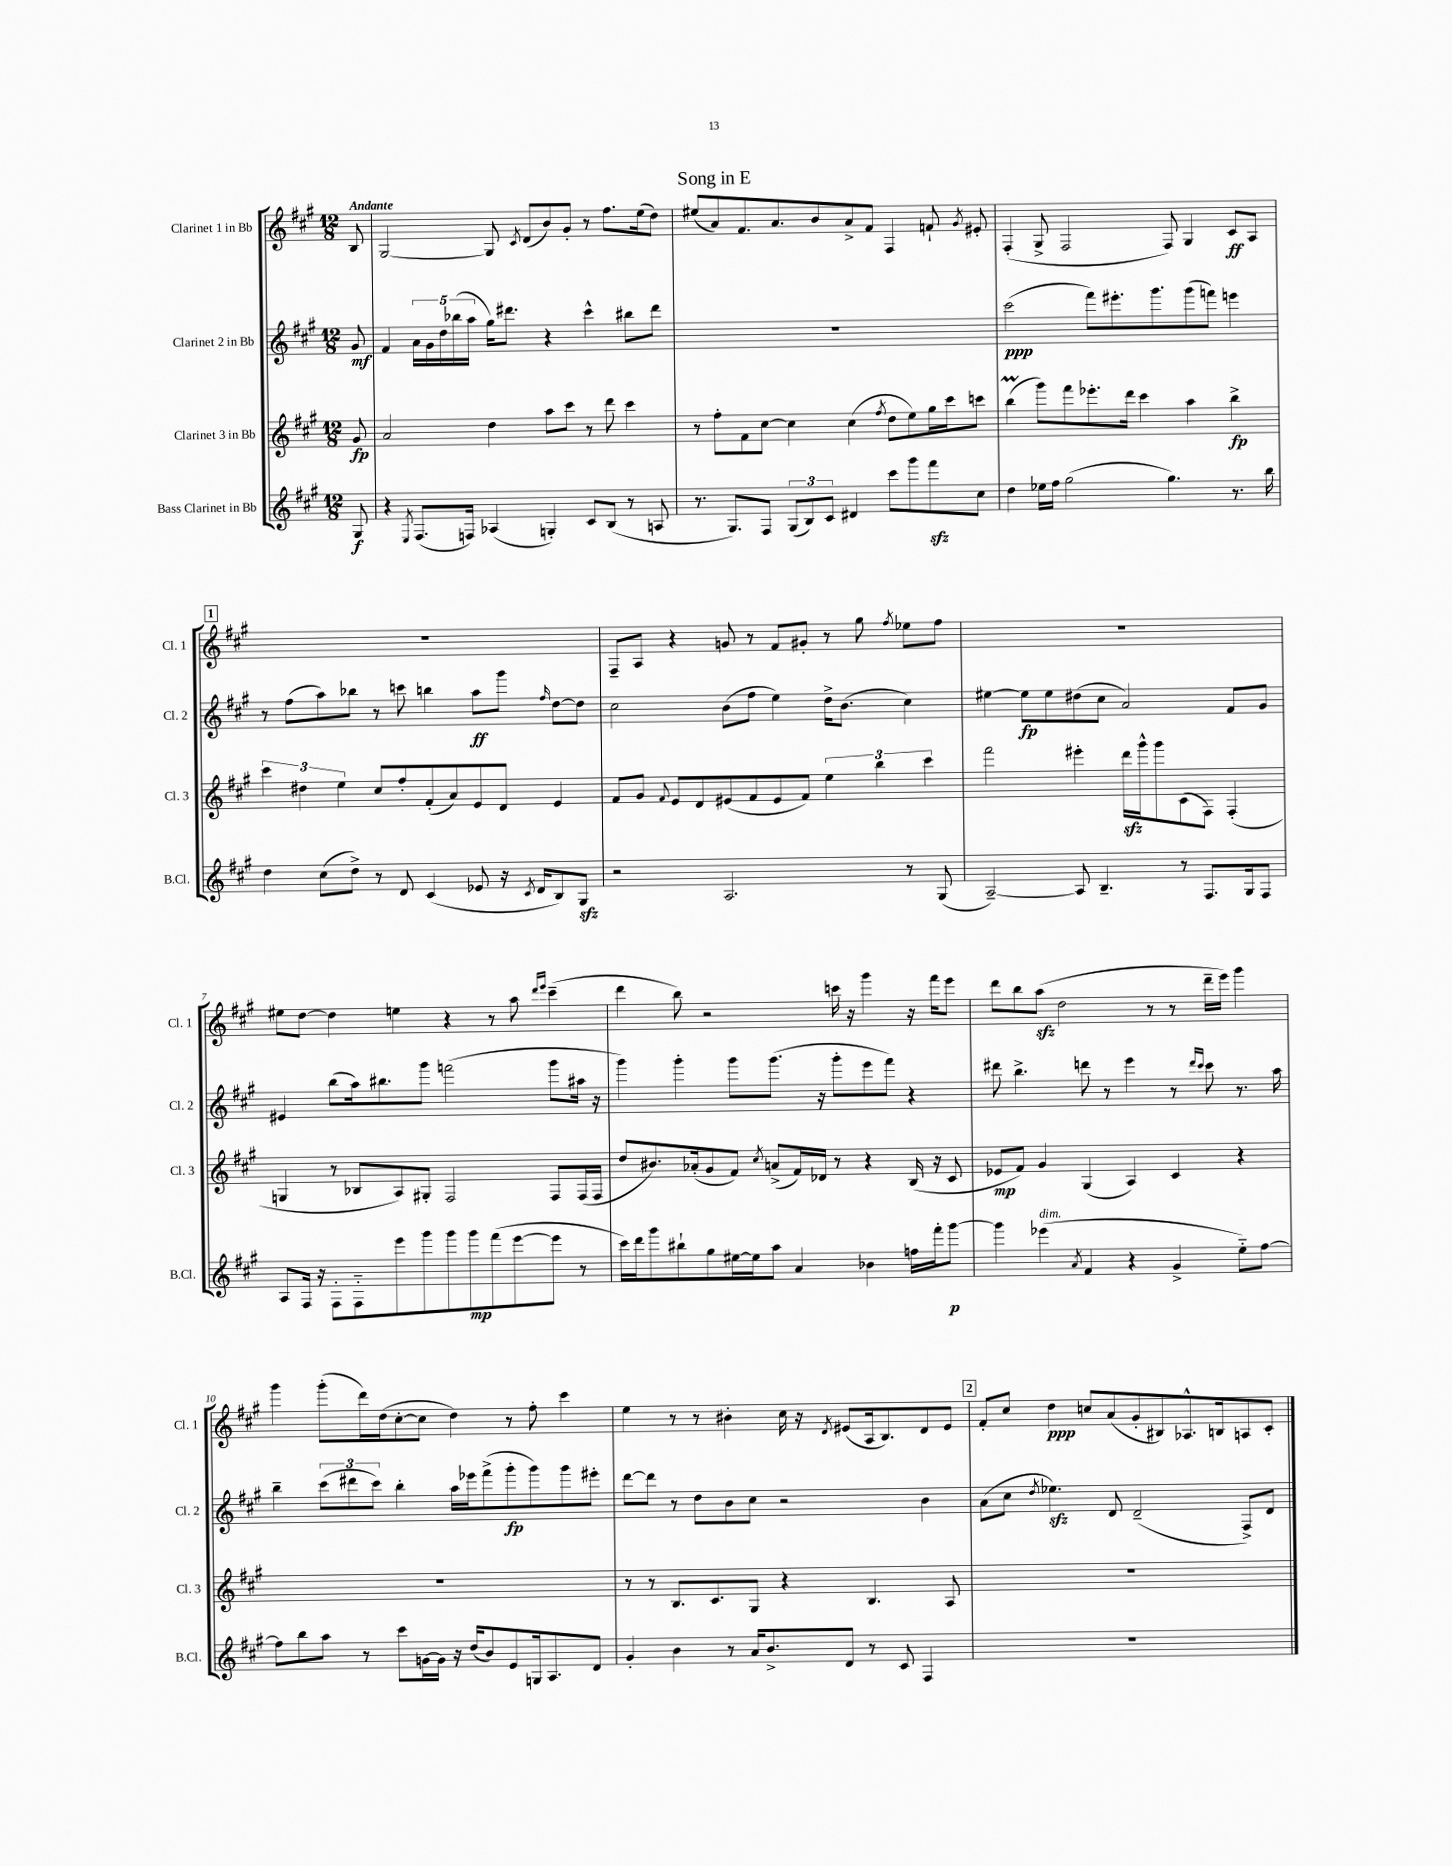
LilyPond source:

\header { title = "Song in E" }
<<
\new StaffGroup <<
\new Staff = "s0" \with { instrumentName = "Clarinet 1 in Bb" shortInstrumentName = "Cl. 1" } {
    \clef treble \key a \major \numericTimeSignature \time 12/8 \partial 8 \tempo "Andante"
    \autoBeamOff b8 |
    gis2~ gis8 \acciaccatura { cis'8 } d'8[( b'8) gis'8]-. r8 fis''8.[ e''16( d''8]) |
    eis''8[( a'8) fis'8. a'8. b'8 a'8-> fis'8] fis4 f'8-! \acciaccatura { gis'8 } eis'8-. |
    fis4-.( gis8-> fis2 fis8) gis4 cis'8[\ff a8] |
    \mark \markup { \box "1" } R1. |
    fis8[-- a8] r4 g'8 r8 fis'8[ gis'8]-. r8 gis''8 \acciaccatura { fis''8 } ees''8[ fis''8] |
    R1. |
    eis''8[ d''8]~ d''4 e''4 r4 r8 a''8 \grace { d'''16[ e'''16] } cis'''4--( |
    d'''4 b''8) r2 c'''16 r16 gis'''4 r16 fis'''16[ e'''8] |
    d'''8[ b''8 a''8]\sfz( d''2 r8 r8 d'''16[-- e'''16]) gis'''4 |
    gis'''4 gis'''8[-.( d'''16) d''16( cis''8~-. cis''8] d''4) r8 fis''8-. cis'''4 |
    e''4 r8 r8 bis'4-. cis''16 r16 \acciaccatura { d'8 } eis'8[( a16 b8.) d'8 eis'8] |
    \mark \markup { \box "2" } fis'8[-. cis''8] d''4\ppp c''8[ a'8( gis'8-. bis8) aes8.-^ b16 a8 cis'8]-. \bar "|." |
}
\new Staff = "s1" \with { instrumentName = "Clarinet 2 in Bb" shortInstrumentName = "Cl. 2" } {
    \clef treble \key a \major \numericTimeSignature \time 12/8 \partial 8
    \autoBeamOff gis'8\mf |
    fis'4 \tuplet 5/4 { a'16[ gis'16 d''16 bes''16( a''16] } gis''16[) dis'''8.] r4 cis'''4-^ bis''8[ dis'''8] |
    R1. |
    cis'''2\ppp( fis'''8[) eis'''8.-. gis'''8. gis'''8( f'''8]) e'''4 |
    \mark \markup { \box "1" } r8 fis''8[( a''8) bes''8] r8 c'''8 b''4 a''8[\ff gis'''8] \grace { fis''16 } d''8[~ d''8] |
    cis''2 b'8[( fis''8] e''4) d''16[-> b'8.]( cis''4) |
    eis''4~ eis''8[\fp eis''8 dis''8( cis''8] a'2) fis'8[ gis'8] |
    eis'4 b''8[( a''16) bis''8. gis'''8] f'''2( gis'''8[ ais''16] r16 |
    gis'''4) gis'''4-. gis'''8[ gis'''8.]( r16 gis'''8[-. e'''8 fis'''8]) r4 |
    dis'''8 b''4.-> d'''8 r8 e'''4 r8 \grace { d'''16[ cis'''16] } cis'''8 r8. a''16 |
    b''4-- \tuplet 3/2 { cis'''8[( dis'''8 cis'''8]) } b''4-. a''16[ ees'''16 fis'''8->( gis'''8-.\fp gis'''8) gis'''8 eis'''8]-. |
    d'''8[~ d'''8] r8 d''8[ b'8 cis''8] r2 b'4 |
    \mark \markup { \box "2" } a'8[( cis''8] \acciaccatura { d''8 } ees''4.\sfz) d'8 d'2--( fis8[->) d'8] \bar "|." |
}
\new Staff = "s2" \with { instrumentName = "Clarinet 3 in Bb" shortInstrumentName = "Cl. 3" } {
    \clef treble \key a \major \numericTimeSignature \time 12/8 \partial 8
    \autoBeamOff gis'8\fp |
    a'2 d''4 a''8[ cis'''8] r8 d'''8 cis'''4 |
    r8 fis''8[-. fis'8 cis''8]~ cis''4 cis''4( \acciaccatura { fis''8 } d''8[ e''8) gis''16 cis'''16 c'''8] |
    b''4\prall( gis'''8[) fis'''8 ees'''8.-. d'''16] cis'''4 a''4 b''4->\fp |
    \mark \markup { \box "1" } \tuplet 3/2 { cis'''4 dis''4 e''4 } cis''8[ fis''8-. fis'8-.( a'8) e'8 d'8] e'4 |
    fis'8[ gis'8] \appoggiatura { fis'8 } e'8[ d'8 eis'8( fis'8 eis'8 fis'8]) \tuplet 3/2 { e''4 b''4 cis'''4 } |
    fis'''2 eis'''4-. d'''16[\sfz gis'''16-^ gis'''8 cis'8( fis8]) fis4-.( |
    g4 r8 bes8[ a8) gis8]-. fis2 fis8[ fis16( fis16] |
    d''8[ bis'8.) aes'16-.( gis'8 fis'8]) \acciaccatura { cis''8 } a'8[->( fis'16) des'16] r8 r4 b16( r16 cis'8 |
    ees'8[\mp fis'8]) gis'4 gis4( a4) cis'4 r4 |
    R1. |
    r8 r8 b8.[ cis'8. gis8] r4 b4. a8 |
    \mark \markup { \box "2" } R1. \bar "|." |
}
\new Staff = "s3" \with { instrumentName = "Bass Clarinet in Bb" shortInstrumentName = "B.Cl." } {
    \clef treble \key a \major \numericTimeSignature \time 12/8 \partial 8
    \autoBeamOff gis8\f |
    r4 \acciaccatura { e8 } fis8.[( f16]) aes4( g4-.) cis'8[ b8]( r8 a8 |
    r8. gis8.[) fis8] \tuplet 3/2 { gis8[( b8) cis'8] } dis'4 cis'''8[ gis'''8 fis'''8\sfz cis''8] |
    d''4 ees''16[ fis''16] gis''2( gis''4.) r8. b''16 |
    \mark \markup { \box "1" } d''4 cis''8[( d''8]->) r8 d'8 cis'4( ees'8 r16 \acciaccatura { cis'8 } d'16[ b8) gis8]\sfz |
    r2 a2. r8 gis8( |
    a2~--) a8 b4.-- r8 fis8.[ gis16 fis8] |
    a8[ fis16] r16 fis8[-. fis8-_ e'''8 gis'''8 gis'''8 gis'''8\mp fis'''8( e'''8~ e'''8] r8 |
    cis'''16[) d'''16 gis'''8 bis''8-! gis''8 eis''16~ eis''16 a''8] a'4 bes'4 f''16[ fis'''16-. gis'''8]~\p |
    gis'''4 ees'''4^\markup { \italic "dim." }( \acciaccatura { a'8 } fis'4 r4 gis'4-> e''8[-_) fis''8]~ |
    fis''8[ b''8 a''8] r8 cis'''8[ g'16~ g'16] r16 d''16[( b'8) e'8 g16 a8. d'8] |
    gis'4-. b'4 r8 a'16[ b'8.-> d'8] r8 cis'8 fis4 |
    \mark \markup { \box "2" } R1. \bar "|." |
}
>>
>>
